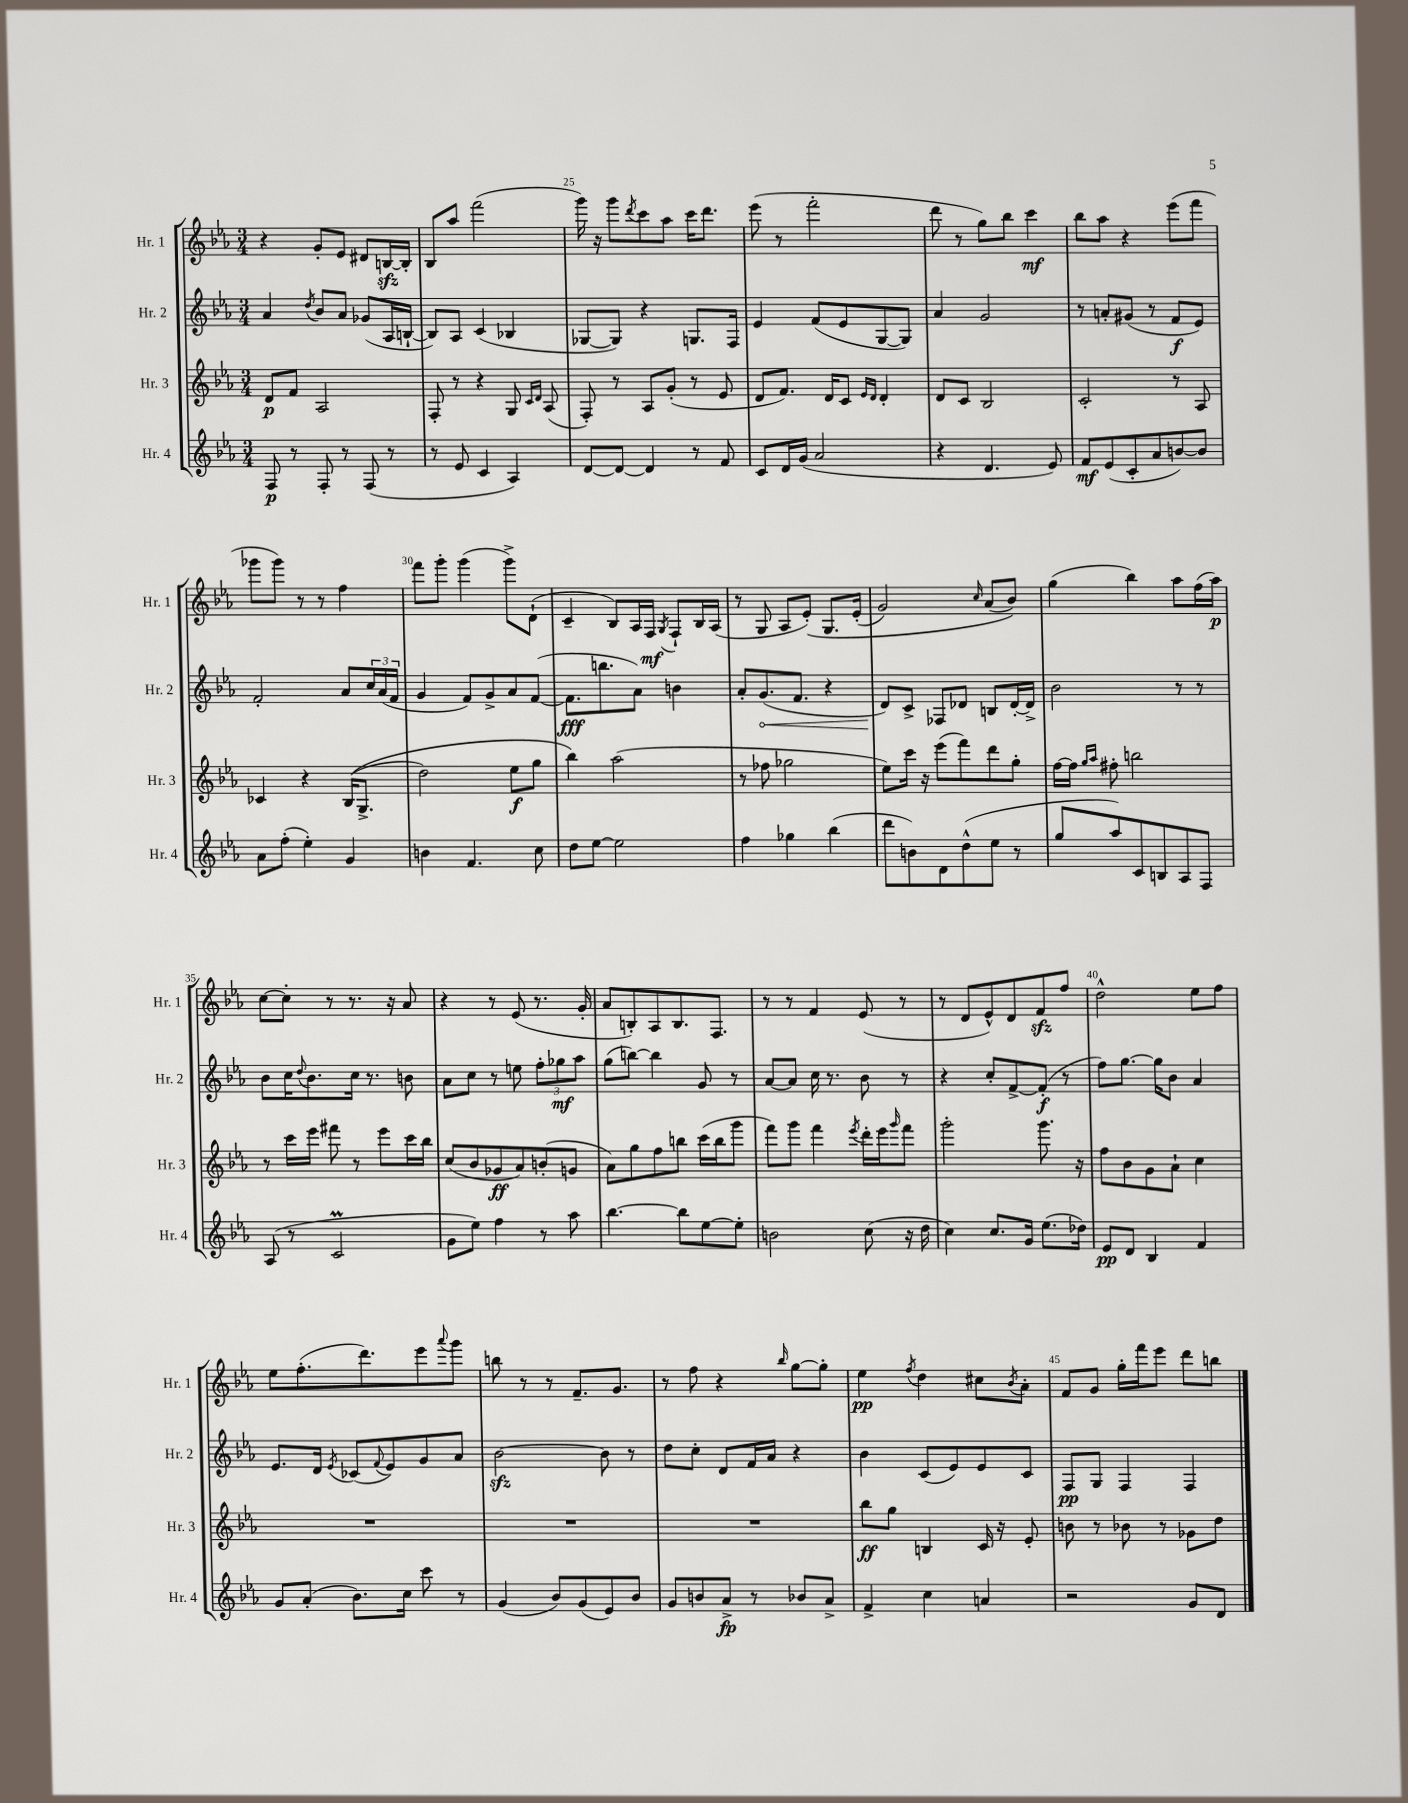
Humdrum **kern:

**kern	**dynam	**kern	**dynam	**kern	**dynam	**kern	**dynam
*part4	*part4	*part3	*part3	*part2	*part2	*part1	*part1
*staff4	*staff4	*staff3	*staff3	*staff2	*staff2	*staff1	*staff1
*I"Hr. 4	*	*I"Hr. 3	*	*I"Hr. 2	*	*I"Hr. 1	*
*I'Hr. 4	*	*I'Hr. 3	*	*I'Hr. 2	*	*I'Hr. 1	*
*clefG2	*	*clefG2	*	*clefG2	*	*clefG2	*
*k[b-e-a-]	*	*k[b-e-a-]	*	*k[b-e-a-]	*	*k[b-e-a-]	*
*M3/4	*	*M3/4	*	*M3/4	*	*M3/4	*
=23	=23	=23	=23	=23	=23	=23	=23
8F/	p	8d/L	p	4a-/	.	4r	.
8r	.	8f/J	.	.	.	.	.
.	.	.	.	8qdd/	.	.	.
8F'/	.	2A-/	.	8b-/L	.	8g'/L	.
8r	.	.	.	8a-/J	.	8e-/J	.
(8F/	.	.	.	(8g-X/L	.	8d#X/L	.
8r	.	.	.	16A-/L	.	[16Bnzz/L	.
.	.	.	.	[16Bn`/JJ	.	16B'/JJ]	.
=24	=24	=24	=24	=24	=24	=24	=24
8r	.	8F'/	.	8B/L])	.	8B-/L	.
8e-/	.	8r	.	8A-/J	.	8aa-/J	.
4c/	.	4r	.	(4c/	.	(2fff\	.
4A-/)	.	8G/	.	4B-X/	.	.	.
.	.	16qqc/LL	.	.	.	.	.
.	.	16qqd/JJ	.	.	.	.	.
.	.	(8A-/	.	.	.	.	.
=25	=25	=25	=25	=25	=25	=25	=25
[8d/L	.	8F'/)	.	[8G-X/L	.	16ggg\)	.
.	.	.	.	.	.	16r	.
8d/J_	.	8r	.	8G-/J])	.	8ggg\L	.
.	.	.	.	.	.	8qddd/	.
4d/]	.	8A-/L	.	4r	.	8ccc\	.
.	.	(8g'/J	.	.	.	8aa-\J	.
8r	.	8r	.	8.Gn/L	.	16ccc\KL	.
.	.	.	.	.	.	8.ddd\J	.
8f/	.	8e-/	.	.	.	.	.
.	.	.	.	16F/Jk	.	.	.
=26	=26	=26	=26	=26	=26	=26	=26
8c/L	.	8d/L	.	4e-/	.	(8eee-\	.
16d/L	.	8.f/J)	.	.	.	8r	.
(16g/JJ	.	.	.	.	.	.	.
2a-/	.	.	.	(8f/L	.	2fff'\	.
.	.	16d/KL	.	.	.	.	.
.	.	8c/J	.	8e-/	.	.	.
.	.	16qqe-/LL	.	.	.	.	.
.	.	16qqd/JJ	.	.	.	.	.
.	.	4d'/	.	[8G/	.	.	.
.	.	.	.	8G/J])	.	.	.
=27	=27	=27	=27	=27	=27	=27	=27
4r	.	8d/L	.	4a-/	.	8ddd\	.
.	.	8c/J	.	.	.	8r	.
4.d/	.	2B-/	.	2g/	.	8gg\L)	.
.	.	.	.	.	.	8bb-\J	.
.	.	.	.	.	.	4ccc\	mf
8e-/)	.	.	.	.	.	.	.
=28	=28	=28	=28	=28	=28	=28	=28
8f/L	mf	2c'/	.	8r	.	8bb-\L	.
(8e-/	.	.	.	8an'/L	.	8aa-\J	.
8c'/	.	.	.	(8g#X/J	.	4r	.
8a-/	.	.	.	8r	.	.	.
[8bn/)	.	8r	.	8f/L	f	(8eee-\L	.
8b/J]	.	8A-/	.	8e-/J)	.	8fff\J	.
!!LO:LB:g=z
=29	=29	=29	=29	=29	=29	=29	=29
8a-\L	.	4c-X/	.	2f'/	.	8ggg-X\L	.
(8ff'\J	.	.	.	.	.	8ggg-\J)	.
4ee-'\)	.	4r	.	.	.	8r	.
.	.	.	.	.	.	8r	.
4g/	.	((16B-/KL	.	8a-/L	.	4ff\	.
.	.	8.G^/J	.	.	.	.	.
.	.	.	.	24cc/L	.	.	.
.	.	.	.	(24a-/	.	.	.
.	.	.	.	24f/JJ	.	.	.
=30	=30	=30	=30	=30	=30	=30	=30
4bn\	.	2dd\)	.	4g/	.	8fff\L	.
.	.	.	.	.	.	8ggg'\J	.
4.f/	.	.	.	8f/L)	.	(4ggg\	.
.	.	.	.	8g^/	.	.	.
.	.	8ee-\L	f	8a-/	.	8ggg^\L)	.
8cc\	.	8gg\J	.	([8f/J	.	(8d`\J	.
=31	=31	=31	=31	=31	=31	=31	=31
8dd\L	.	4bb-\)	.	8.f\L]	fff	4c~/	.
[8ee-\J	.	.	.	.	.	.	.
.	.	.	.	8.bbn\	.	.	.
2ee-\]	.	(2aa-\	.	.	.	8B-/L)	.
.	.	.	.	8a-\J)	.	16A-/L	.
.	.	.	.	.	.	16F/JJ	mf
.	.	.	.	.	.	8qG/	.
.	.	.	.	4bn\	.	8F`/L	.
.	.	.	.	.	.	16B-/L	.
.	.	.	.	.	.	(16A-/JJ	.
=32	=32	=32	=32	=32	=32	=32	=32
4ff\	.	8r	.	8a-'/L	.	8r	.
!	!	!	!	!	!LO:HP:b	!	!
.	.	8ff-X\	.	(8.g/	<	8G/	.
4gg-X\	.	2gg-X\	.	.	.	8A-/L	.
.	.	.	.	8.f/J	.	.	.
.	.	.	.	.	.	(8e-'/J)	.
(4bb-\	.	.	.	4r	.	8.G/L	.
.	.	.	.	.	.	(16e-'/Jk	.
=33	=33	=33	=33	=33	=33	=33	=33
8ddd\L	.	8ee-\L)	.	8d/L)	.	2g/)	.
8bn\)	.	16ccc\Jk	.	8c^/J	[	.	.
.	.	16r	.	.	.	.	.
8d\	.	(8eee-\L	.	8F-X/L	.	.	.
(8dd^^\	.	8fff\)	.	8d-X/J	.	.	.
.	.	.	.	.	.	16qqcc/	.
8ee-\J	.	8ddd\	.	8Bn/L	.	(8a-/L	.
8r	.	8gg'\J	.	[16d-'/L	.	8b-/J))	.
.	.	.	.	16d-^/JJ]	.	.	.
=34	=34	=34	=34	=34	=34	=34	=34
8gg/L	.	[16ff\LL	.	2b-\	.	(4gg\	.
.	.	16ff\JJ]	.	.	.	.	.
.	.	16qqgg/LL	.	.	.	.	.
.	.	16qqaa-/JJ	.	.	.	.	.
8aa-/)	.	8ff#X'\	.	.	.	.	.
8c/	.	2bbn\	.	.	.	4bb-\)	.
8Bn/	.	.	.	.	.	.	.
8A-/	.	.	.	8r	.	8aa-\L	.
8F/J	.	.	.	8r	.	(16ff\L	.
.	.	.	.	.	.	16aa-\JJ)	p
!!LO:LB:g=z
=35	=35	=35	=35	=35	=35	=35	=35
(8A-/	.	8r	.	8b-\L	.	[8cc\L	.
8r	.	16ccc\LL	.	16cc\K	.	8cc'\J]	.
.	.	.	.	8qqdd/	.	.	.
.	.	16eee-\JJ	.	8.b-\	.	.	.
2cM/	.	8fff#X\	.	.	.	8r	.
.	.	8r	.	16cc\Jk	.	8.r	.
.	.	.	.	8.r	.	.	.
.	.	8eee-\L	.	.	.	.	.
.	.	.	.	.	.	16r	.
.	.	16ccc\L	.	8bn\	.	8a-/	.
.	.	16bb-\JJ	.	.	.	.	.
=36	=36	=36	=36	=36	=36	=36	=36
8g\L	.	(8cc/L	.	8a-\L	.	4r	.
8ee-\J)	.	8b-/	.	8cc\J	.	.	.
4ff\	.	8g-X/	ff	8r	.	8r	.
.	.	8a-/)	.	8een\	.	(8e-/	.
8r	.	(8bn'/	.	12ff'\L	.	8.r	.
.	.	.	.	12gg-X\	mf	.	.
8aa-\	.	8gn/J	.	.	.	.	.
.	.	.	.	12aa-\J	.	.	.
.	.	.	.	.	.	16g'/	.
=37	=37	=37	=37	=37	=37	=37	=37
[4.bb-\	.	8a-\L)	.	(8gg\L	.	8a-/L	.
.	.	8gg\	.	[8bbn\J)	.	8Bn'/)	.
.	.	8ff\	.	4bb\]	.	8A-/	.
8bb-\L]	.	8bbn\J	.	.	.	8.B/	.
[8ee-\	.	(16ccc\LL	.	8g/	.	.	.
.	.	16bb\J	.	.	.	8.F/J	.
8ee-'\J]	.	8ggg\J	.	8r	.	.	.
=38	=38	=38	=38	=38	=38	=38	=38
2bn\	.	8fff\L)	.	[8a-/L	.	8r	.
.	.	8ggg\J	.	8a-/J]	.	8r	.
.	.	4fff\	.	16cc\	.	4f/	.
.	.	.	.	8.r	.	.	.
.	.	8qeee-/	.	.	.	.	.
(8cc\	.	16ddd'\LL	.	8b-\	.	(8e-/	.
.	.	16eee-\J	.	.	.	.	.
.	.	16qqggg/	.	.	.	.	.
16r	.	8fff\J	.	8r	.	8r	.
16dd\	.	.	.	.	.	.	.
=39	=39	=39	=39	=39	=39	=39	=39
4cc\)	.	2ggg'\	.	4r	.	8r	.
.	.	.	.	.	.	8d/L	.
8.cc/L	.	.	.	8cc'/L	.	8e-^^/)	.
.	.	.	.	[8f^/	.	8d/	.
16g/Jk	.	.	.	.	.	.	.
(8.ee-\L	.	8.ggg\	.	(8f'/J]	f	8fzz/	.
.	.	.	.	8r	.	8ff/J	.
16dd-X\Jk)	.	16r	.	.	.	.	.
=40	=40	=40	=40	=40	=40	=40	=40
8e-/L	pp	8ff\L	.	8ff\L)	.	2dd^^\	.
8d/J	.	8b-\	.	[8.gg\J	.	.	.
4B-/	.	8g\	.	.	.	.	.
.	.	.	.	16gg\KL]	.	.	.
.	.	8a-`\J	.	8b-\J	.	.	.
4f/	.	4cc\	.	4a-/	.	8ee-\L	.
.	.	.	.	.	.	8ff\J	.
!!LO:LB:g=z
=41	=41	=41	=41	=41	=41	=41	=41
8g/L	.	2.r	.	8.e-/L	.	8ee-\L	.
(8a-'/J	.	.	.	.	.	(8.ff'\	.
.	.	.	.	16d/Jk	.	.	.
.	.	.	.	8qe-/	.	.	.
8.b-\L)	.	.	.	(8c-X/L	.	.	.
.	.	.	.	.	.	8.ddd\)	.
.	.	.	.	8qqf/	.	.	.
.	.	.	.	8e-/)	.	.	.
16cc\Jk	.	.	.	.	.	.	.
8ccc\	.	.	.	8g/	.	8eee-\	.
.	.	.	.	.	.	8qqaaa-/	.
8r	.	.	.	8a-/J	.	8ggg\J	.
=42	=42	=42	=42	=42	=42	=42	=42
(4g/	.	2.r	.	[2b-zz\	.	8bbn\	.
.	.	.	.	.	.	8r	.
8b-/L)	.	.	.	.	.	8r	.
(8g/	.	.	.	.	.	8.f~/L	.
8e-/)	.	.	.	8b-\]	.	.	.
.	.	.	.	.	.	8.g/J	.
8b-/J	.	.	.	8r	.	.	.
=43	=43	=43	=43	=43	=43	=43	=43
8g/L	.	2.r	.	8dd\L	.	8r	.
8bn/	.	.	.	8cc'\J	.	8ff\	.
8a-^/J	fp	.	.	8d/L	.	4r	.
8r	.	.	.	16f/L	.	.	.
.	.	.	.	16a-/JJ	.	.	.
.	.	.	.	.	.	16qqbb-/	.
8b-X/L	.	.	.	4r	.	[8gg\L	.
8a-^/J	.	.	.	.	.	8gg'\J]	.
=44	=44	=44	=44	=44	=44	=44	=44
4f^/	.	8bb-\L	ff	4b-\	.	4ee-\	pp
.	.	8gg\J	.	.	.	.	.
.	.	.	.	.	.	8qff/	.
4cc\	.	4Bn/	.	(8c/L	.	4dd\	.
.	.	.	.	8e-/)	.	.	.
4an/	.	16c/	.	8e-/	.	8cc#X\L	.
.	.	16r	.	.	.	.	.
.	.	.	.	.	.	8qb-/	.
.	.	8e-'/	.	8c/J	.	8a-'\J	.
=45	=45	=45	=45	=45	=45	=45	=45
2r	.	8bn\	.	8F/L	pp	8f/L	.
.	.	8r	.	8G/J	.	8g/J	.
.	.	8b-X\	.	4F/	.	16gg'\LL	.
.	.	.	.	.	.	16fff\J	.
.	.	8r	.	.	.	8eee-\J	.
8g/L	.	8g-X\L	.	4F/	.	8ddd\L	.
8d/J	.	8dd\J	.	.	.	8bbn\J	.
==	==	==	==	==	==	==	==
*-	*-	*-	*-	*-	*-	*-	*-
